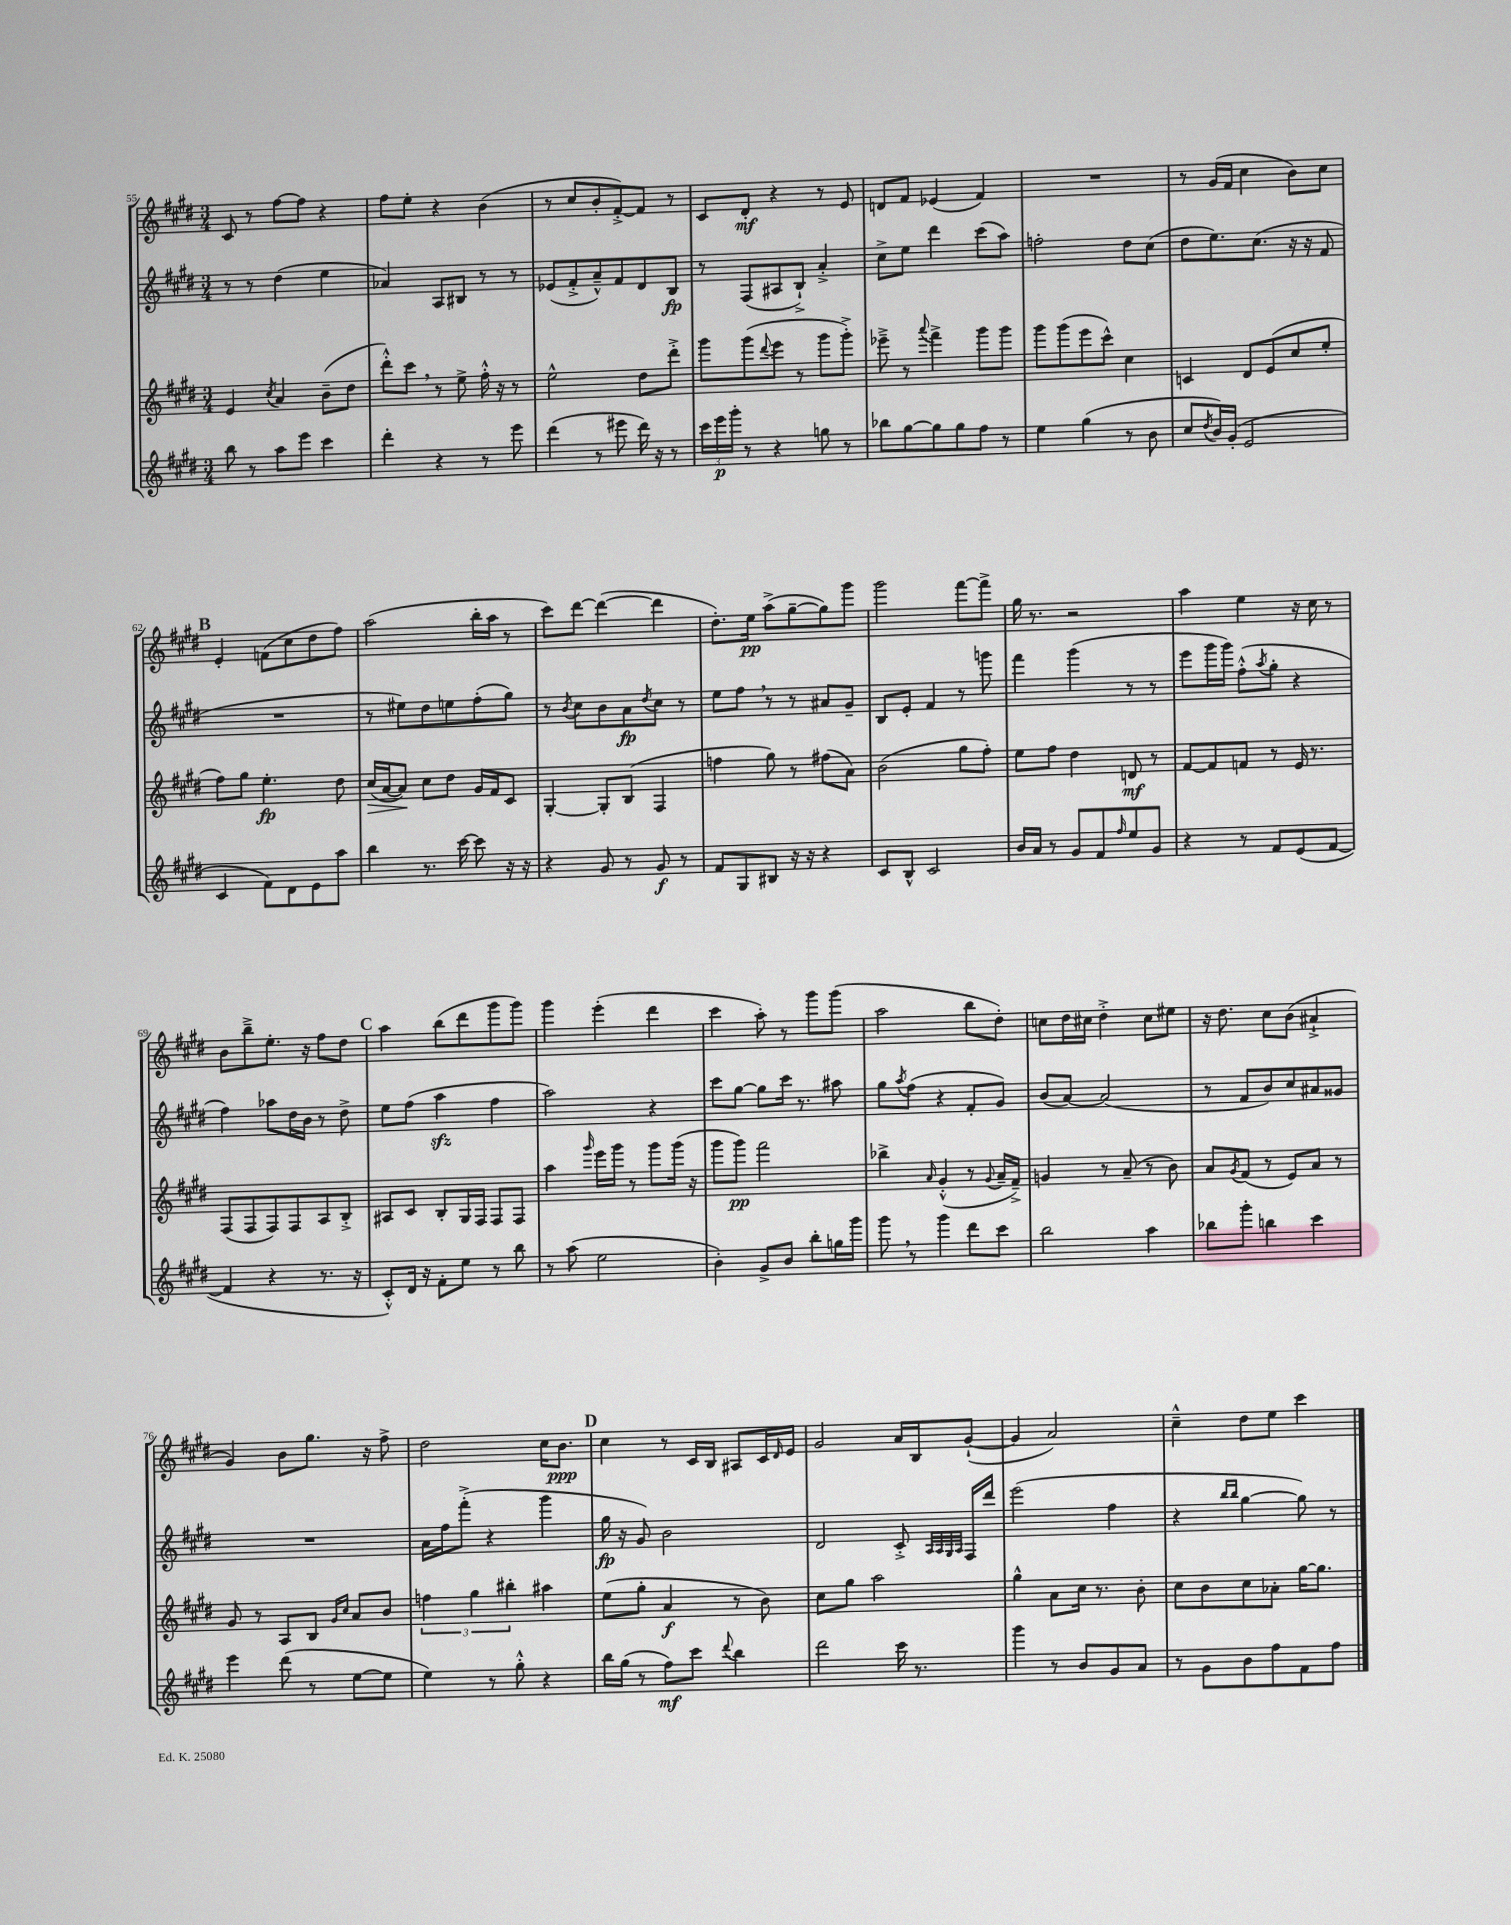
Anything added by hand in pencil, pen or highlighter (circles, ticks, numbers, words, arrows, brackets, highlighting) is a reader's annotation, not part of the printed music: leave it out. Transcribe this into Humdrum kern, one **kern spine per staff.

**kern	**dynam	**kern	**dynam	**kern	**dynam	**kern	**dynam
*part4	*part4	*part3	*part3	*part2	*part2	*part1	*part1
*staff4	*staff4	*staff3	*staff3	*staff2	*staff2	*staff1	*staff1
*clefG2	*	*clefG2	*	*clefG2	*	*clefG2	*
*k[f#c#g#d#]	*	*k[f#c#g#d#]	*	*k[f#c#g#d#]	*	*k[f#c#g#d#]	*
*M3/4	*	*M3/4	*	*M3/4	*	*M3/4	*
=55	=55	=55	=55	=55	=55	=55	=55
8bb\	.	4e/	.	8r	.	8c#/	.
8r	.	.	.	8r	.	8r	.
.	.	8qcc#/	.	.	.	.	.
8aa\L	.	4a/	.	(4dd#\	.	[8ff#\L	.
8eee\J	.	.	.	.	.	8ff#\J]	.
4ccc#\	.	(8b~\L	.	4ee\	.	4r	.
.	.	8dd#\J	.	.	.	.	.
=56	=56	=56	=56	=56	=56	=56	=56
4ddd#'\	.	8ddd#'^^\L)	.	4a-X/)	.	8ff#\L	.
.	.	8ccc#,\J	.	.	.	8ee'\J	.
4r	.	8r	.	8A/L	.	4r	.
.	.	8ee^\	.	8B#X/J	.	.	.
8r	.	16ff#'^^\	.	8r	.	(4b\	.
.	.	16r	.	.	.	.	.
8eee\	.	8r	.	8r	.	.	.
=57	=57	=57	=57	=57	=57	=57	=57
(4ddd#\	.	2ee^^\	.	(8e-X/L	.	8r	.
.	.	.	.	8f#'^/	.	8cc#/L	.
8r	.	.	.	8a~^^/)	.	8b'/	.
8eee#X\	.	.	.	8f#/	.	[8f#'^/)	.
16ddd#\)	.	8dd#\L	.	8d#/	.	8f#/J]	.
16r	.	.	.	.	.	.	.
8r	.	8ddd#'^\J	.	8B/J	fp	8r	.
=58	=58	=58	=58	=58	=58	=58	=58
24ccc#\LL	.	8ggg#\L	.	8r	.	8c#/L	.
24eee\	p	.	.	.	.	.	.
24ggg#'\JJ	.	.	.	.	.	.	.
8r	.	(8ggg#\	.	(8F#/L	.	8d#'/J	mf
.	.	8qqddd#/	.	.	.	.	.
4r	.	8eee\J	.	8A#X/	.	4r	.
.	.	8r	.	8B`^/J)	.	.	.
8ggn\	.	8ggg#\L	.	4a'^/	.	8r	.
8r	.	8ggg#'^\J)	.	.	.	8e/	.
=59	=59	=59	=59	=59	=59	=59	=59
8bb-X\L	.	8eee-X~^\	.	8cc#^\L	.	8dn/L	.
[8gg#\	.	8r	.	8ee\J	.	8f#/J	.
.	.	8qqaaa/	.	.	.	.	.
8gg#\]	.	4fff#^\	.	4ddd#\	.	(4e-X/	.
8gg#\	.	.	.	.	.	.	.
8ff#\J	.	8ggg#\L	.	(8ccc#\L	.	4f#/)	.
8r	.	8ggg#\J	.	8aa\J)	.	.	.
=60	=60	=60	=60	=60	=60	=60	=60
4ee\	.	8ggg#\L	.	2ffn'\	.	2.r	.
.	.	(8ggg#\	.	.	.	.	.
(4gg#\	.	8eee\	.	.	.	.	.
.	.	8ccc#^^\J)	.	.	.	.	.
8r	.	4cc#\	.	8dd#\L	.	.	.
8b\	.	.	.	(8cc#\J	.	.	.
=61	=61	=61	=61	=61	=61	=61	=61
8cc#/L	.	4cn/	.	8dd#\L	.	8r	.
8qdd#/	.	.	.	.	.	.	.
16b/L)	.	.	.	8.ee\)	.	(16g#/LL	.
(16g#'/JJ	.	.	.	.	.	16f#/JJ	.
2e/	.	8d#/L	.	.	.	4cc#\	.
.	.	.	.	(8.cc#\J	.	.	.
.	.	(8e/	.	.	.	.	.
.	.	8cc#/	.	16r	.	8b\L)	.
.	.	.	.	16r	.	.	.
.	.	8ee'/J	.	8f#/	.	8cc#\J	.
!!LO:LB:g=z
!!LO:REH:place=s1:t=B
=62	=62	=62	=62	=62	=62	=62	=62
4c#/	.	8ff#\L)	.	2.r	.	4e'/	.
.	.	8gg#\J	.	.	.	.	.
8f#\L)	.	4.ee'\	fp	.	.	(8fn\L	.
8d#\	.	.	.	.	.	8cc#\	.
8e\	.	.	.	.	.	8dd#\	.
8aa\J	.	8dd#\	.	.	.	8ff#\J)	.
=63	=63	=63	=63	=63	=63	=63	=63
!	!	!	!LO:HP:b	!	!	!	!
4bb\	.	(16cc#/LL	>	8r	.	(2aa\	.
.	.	[16a/J	.	.	.	.	.
.	.	8a/J])	.	8ee#X\L)	.	.	.
8.r	.	8cc#\L	]	8dd#\	.	.	.
.	.	8dd#\J	.	8een\	.	.	.
[16ccc#\	.	.	.	.	.	.	.
8ccc#\]	.	16g#/LL	.	(8ff#'\	.	16bb'\LL	.
.	.	16f#/J	.	.	.	16aa\JJ	.
16r	.	8c#/J	.	8gg#\J)	.	8r	.
16r	.	.	.	.	.	.	.
=64	=64	=64	=64	=64	=64	=64	=64
4r	.	[4G#'/	.	8r	.	8ccc#\L)	.
.	.	.	.	8qb/	.	.	.
.	.	.	.	8cc#\L	.	[8ddd#\J	.
8g#/	.	8G#'/L]	.	8b\	.	(4ddd#\_	.
8r	.	(8B/J	.	8a\	fp	.	.
.	.	.	.	8qdd#/	.	.	.
8g#/	f	4F#/	.	8cc#\J	.	4ddd#\]	.
8r	.	.	.	8r	.	.	.
=65	=65	=65	=65	=65	=65	=65	=65
8f#/L	.	4ffn\	.	8ee\L	.	8.dd#'\L)	.
8G#/	.	.	.	8ff#,\J	.	.	.
.	.	.	.	.	.	16ee\Jk	pp
8B#X/J	.	8gg#\)	.	8r	.	(8aa^\L	.
16r	.	8r	.	8r	.	[8gg#~\	.
16r	.	.	.	.	.	.	.
4r	.	(8ff#X\L	.	8a#X/L	.	8gg#\])	.
.	.	8a\J)	.	8g#~/J	.	8ggg#\J	.
=66	=66	=66	=66	=66	=66	=66	=66
8c#/L	.	(2b\	.	8B/L	.	2ggg#\	.
8B^^/J	.	.	.	8e'/J	.	.	.
2c#/	.	.	.	4f#/	.	.	.
.	.	8gg#\L	.	8r	.	[8fff#\L	.
.	.	8ff#'\J)	.	8gggn\	.	8fff#^\J]	.
=67	=67	=67	=67	=67	=67	=67	=67
16b/LL	.	8ee\L	.	4fff#\	.	16gg#\	.
16a/JJ	.	.	.	.	.	8.r	.
8r	.	8ff#\J	.	.	.	.	.
8g#/L	.	4dd#\	.	(4ggg#\	.	2r	.
8f#/	.	.	.	.	.	.	.
16qqff#/	.	.	.	.	.	.	.
8ee/	.	8dn/	mf	8r	.	.	.
8g#/J	.	8r	.	8r	.	.	.
=68	=68	=68	=68	=68	=68	=68	=68
4r	.	[8f#/L	.	8eee\L	.	4aa\	.
.	.	8f#/]	.	16ggg#\L	.	.	.
.	.	.	.	16ggg#\JJ)	.	.	.
8r	.	8fn/J	.	(8ff#'^^\L	.	4ee\	.
.	.	.	.	8qaa/	.	.	.
8f#/L	.	8r	.	8gg#'\J	.	.	.
(8e/	.	16e/	.	4r	.	16r	.
.	.	8.r	.	.	.	16cc#\	.
[8f#/J	.	.	.	.	.	8r	.
!!LO:LB:g=z
=69	=69	=69	=69	=69	=69	=69	=69
4f#/]	.	(8F#/L	.	4ff#\)	.	8b\L	.
.	.	8F#/	.	.	.	8bb~^\	.
4r	.	8F#/)	.	8aa-X\L	.	8.ee'\J	.
.	.	8F#/	.	16dd#\L	.	.	.
.	.	.	.	16b\JJ	.	16r	.
8.r	.	8A/	.	8r	.	8ff#\L	.
.	.	8B'^/J	.	8dd#^\	.	8dd#\J	.
16r	.	.	.	.	.	.	.
!!LO:REH:place=s1:t=C
=70	=70	=70	=70	=70	=70	=70	=70
8c#'^^/L)	.	8A#X/L	.	8ee\L	.	4aa\	.
16d#/Jk	.	8c#/J	.	(8ff#\J	.	.	.
16r	.	.	.	.	.	.	.
8f#'\L	.	8B'/L	.	4aazz\	.	(8bb\L	.
8ee\J	.	16G#/L	.	.	.	8ddd#\	.
.	.	16F#/JJ	.	.	.	.	.
8r	.	8F#/L	.	4ff#\	.	8ggg#\	.
8bb\	.	8F#/J	.	.	.	8ggg#\J)	.
=71	=71	=71	=71	=71	=71	=71	=71
8r	.	4aa\	.	2aa\)	.	4ggg#\	.
(8aa\	.	.	.	.	.	.	.
.	.	16qqggg#/	.	.	.	.	.
2ee\	.	16eee\LL	.	.	.	(4eee'\	.
.	.	16ggg#\JJ	.	.	.	.	.
.	.	8r	.	.	.	.	.
.	.	8ggg#\L	.	4r	.	4ddd#\	.
.	.	(16ggg#\Jk	.	.	.	.	.
.	.	16r	.	.	.	.	.
=72	=72	=72	=72	=72	=72	=72	=72
4b'\)	.	8ggg#\L	.	8ccc#\L	.	4ccc#\	.
.	.	8ggg#\J)	pp	[8gg#\J	.	.	.
8g#^/L	.	2fff#\	.	8gg#\L]	.	8aa'\)	.
8b/J	.	.	.	16ccc#\Jk	.	8r	.
.	.	.	.	8.r	.	.	.
8bb'\L	.	.	.	.	.	8ggg#\L	.
16ggn\L	.	.	.	8aa#X\	.	(8ggg#\J	.
16ggg#\JJ	.	.	.	.	.	.	.
=73	=73	=73	=73	=73	=73	=73	=73
8ggg#,\	.	4bb-X^\	.	8gg#\L	.	2aa\	.
.	.	.	.	8qaa/	.	.	.
8r	.	.	.	(8ff#\J	.	.	.
.	.	16qqa/	.	.	.	.	.
4ggg#\	.	(4g#'^^/	.	4r	.	.	.
8ddd#\L	.	8r	.	8f#'/L	.	8bb\L	.
.	.	8qqg#/	.	.	.	.	.
8ccc#\J	.	16a~/LL	.	8g#/J)	.	8dd#'\J)	.
.	.	16f#~^/JJ)	.	.	.	.	.
=74	=74	=74	=74	=74	=74	=74	=74
2bb\	.	4gn/	.	(8b/L	.	8ccn\L	.
.	.	.	.	[8a/J)	.	16dd#\L	.
.	.	.	.	.	.	16cc#X\JJ	.
.	.	8r	.	(2a/]	.	4dd#'^\	.
.	.	(8a~/	.	.	.	.	.
4aa\	.	8r	.	.	.	8cc#\L	.
.	.	8b\)	.	.	.	8ee#X\J	.
=75	=75	=75	=75	=75	=75	=75	=75
8bb-X\L	.	8a/L	.	8r	.	16r	.
.	.	.	.	.	.	8.dd#\	.
.	.	8qg#/	.	.	.	.	.
8ggg#'\J	.	(8f#/J	.	8f#/L	.	.	.
4bbn\	.	8r	.	8b/)	.	8cc#\L	.
.	.	8e/L)	.	8cc#/	.	(8b\J	.
4ccc#\	.	8a/J	.	8a#X/	.	4a#X`^/	.
.	.	8r	.	8g##X/J	.	.	.
!!LO:LB:g=z
=76	=76	=76	=76	=76	=76	=76	=76
4eee\	.	8g#/	.	2.r	.	4g#/)	.
.	.	8r	.	.	.	.	.
(8ddd#\	.	8A/L	.	.	.	8b\L	.
8r	.	8B/J	.	.	.	8.gg#\J	.
.	.	16qqg#/LL	.	.	.	.	.
.	.	16qqcc#/JJ	.	.	.	.	.
[8ee\L	.	8a/L	.	.	.	.	.
.	.	.	.	.	.	16r	.
8ee\J]	.	8b/J	.	.	.	8ff#^\	.
=77	=77	=77	=77	=77	=77	=77	=77
4ee\)	.	6ffn\	.	16a\LL	.	2dd#\	.
.	.	.	.	16ff#\J	.	.	.
.	.	.	.	(8fff#'^\J	.	.	.
.	.	6gg#\	.	.	.	.	.
8r	.	.	.	4r	.	.	.
.	.	6bb#X'\	.	.	.	.	.
8gg#'^^\	.	.	.	.	.	.	.
4r	.	4aa#X\	.	4ggg#\	.	16cc#\KL	.
.	.	.	.	.	.	8.b\J	ppp
!!LO:REH:place=s1:t=D
=78	=78	=78	=78	=78	=78	=78	=78
16bb\LL	.	(8ee\L	.	16gg#\	fp	4cc#\	.
(16gg#\JJ	.	.	.	16r	.	.	.
8r	.	8gg#'\J	.	8g#/)	.	.	.
8ff#\L)	mf	4a/	f	2b\	.	8r	.
8ccc#\J	.	.	.	.	.	16c#/LL	.
.	.	.	.	.	.	16B/JJ	.
8qqddd#/	.	.	.	.	.	.	.
4bb\	.	8r	.	.	.	8A#X/L	.
.	.	8b\)	.	.	.	16c#/L	.
.	.	.	.	.	.	16qqd#/	.
.	.	.	.	.	.	16e/JJ	.
=79	=79	=79	=79	=79	=79	=79	=79
2ddd#\	.	8cc#\L	.	2d#/	.	2g#/	.
.	.	8gg#\J	.	.	.	.	.
.	.	2aa\	.	.	.	.	.
16ccc#\	.	.	.	8c#'^/	.	16a/LL	.
8.r	.	.	.	.	.	16B/J	.
.	.	.	.	32qqA/LLL	.	.	.
.	.	.	.	32qqA/	.	.	.
.	.	.	.	32qqG#/	.	.	.
.	.	.	.	32qqA/JJJ	.	.	.
.	.	.	.	16F#/LL	.	([8g#`/J	.
.	.	.	.	16ddd#/JJ	.	.	.
=80	=80	=80	=80	=80	=80	=80	=80
4ggg#\	.	4gg#^^\	.	(2eee\	.	4g#/]	.
8r	.	8a\L	.	.	.	2a/)	.
8b/L	.	16cc#\Jk	.	.	.	.	.
.	.	8.r	.	.	.	.	.
8g#/	.	.	.	4ff#\	.	.	.
8a/J	.	8b'\	.	.	.	.	.
=81	=81	=81	=81	=81	=81	=81	=81
8r	.	8cc#\L	.	4r	.	4cc#~^^\	.
8g#\L	.	8b\	.	.	.	.	.
.	.	.	.	16qqbb/LL	.	.	.
.	.	.	.	16qqbb/JJ	.	.	.
8b\	.	8cc#\	.	[4gg#\	.	8dd#\L	.
8ff#\	.	8a-X'\J	.	.	.	8ee\J	.
8f#\	.	[16gg#\KL	.	8gg#\])	.	4ccc#\	.
.	.	8.gg#\J]	.	.	.	.	.
8ff#\J	.	.	.	8r	.	.	.
==	==	==	==	==	==	==	==
*-	*-	*-	*-	*-	*-	*-	*-
